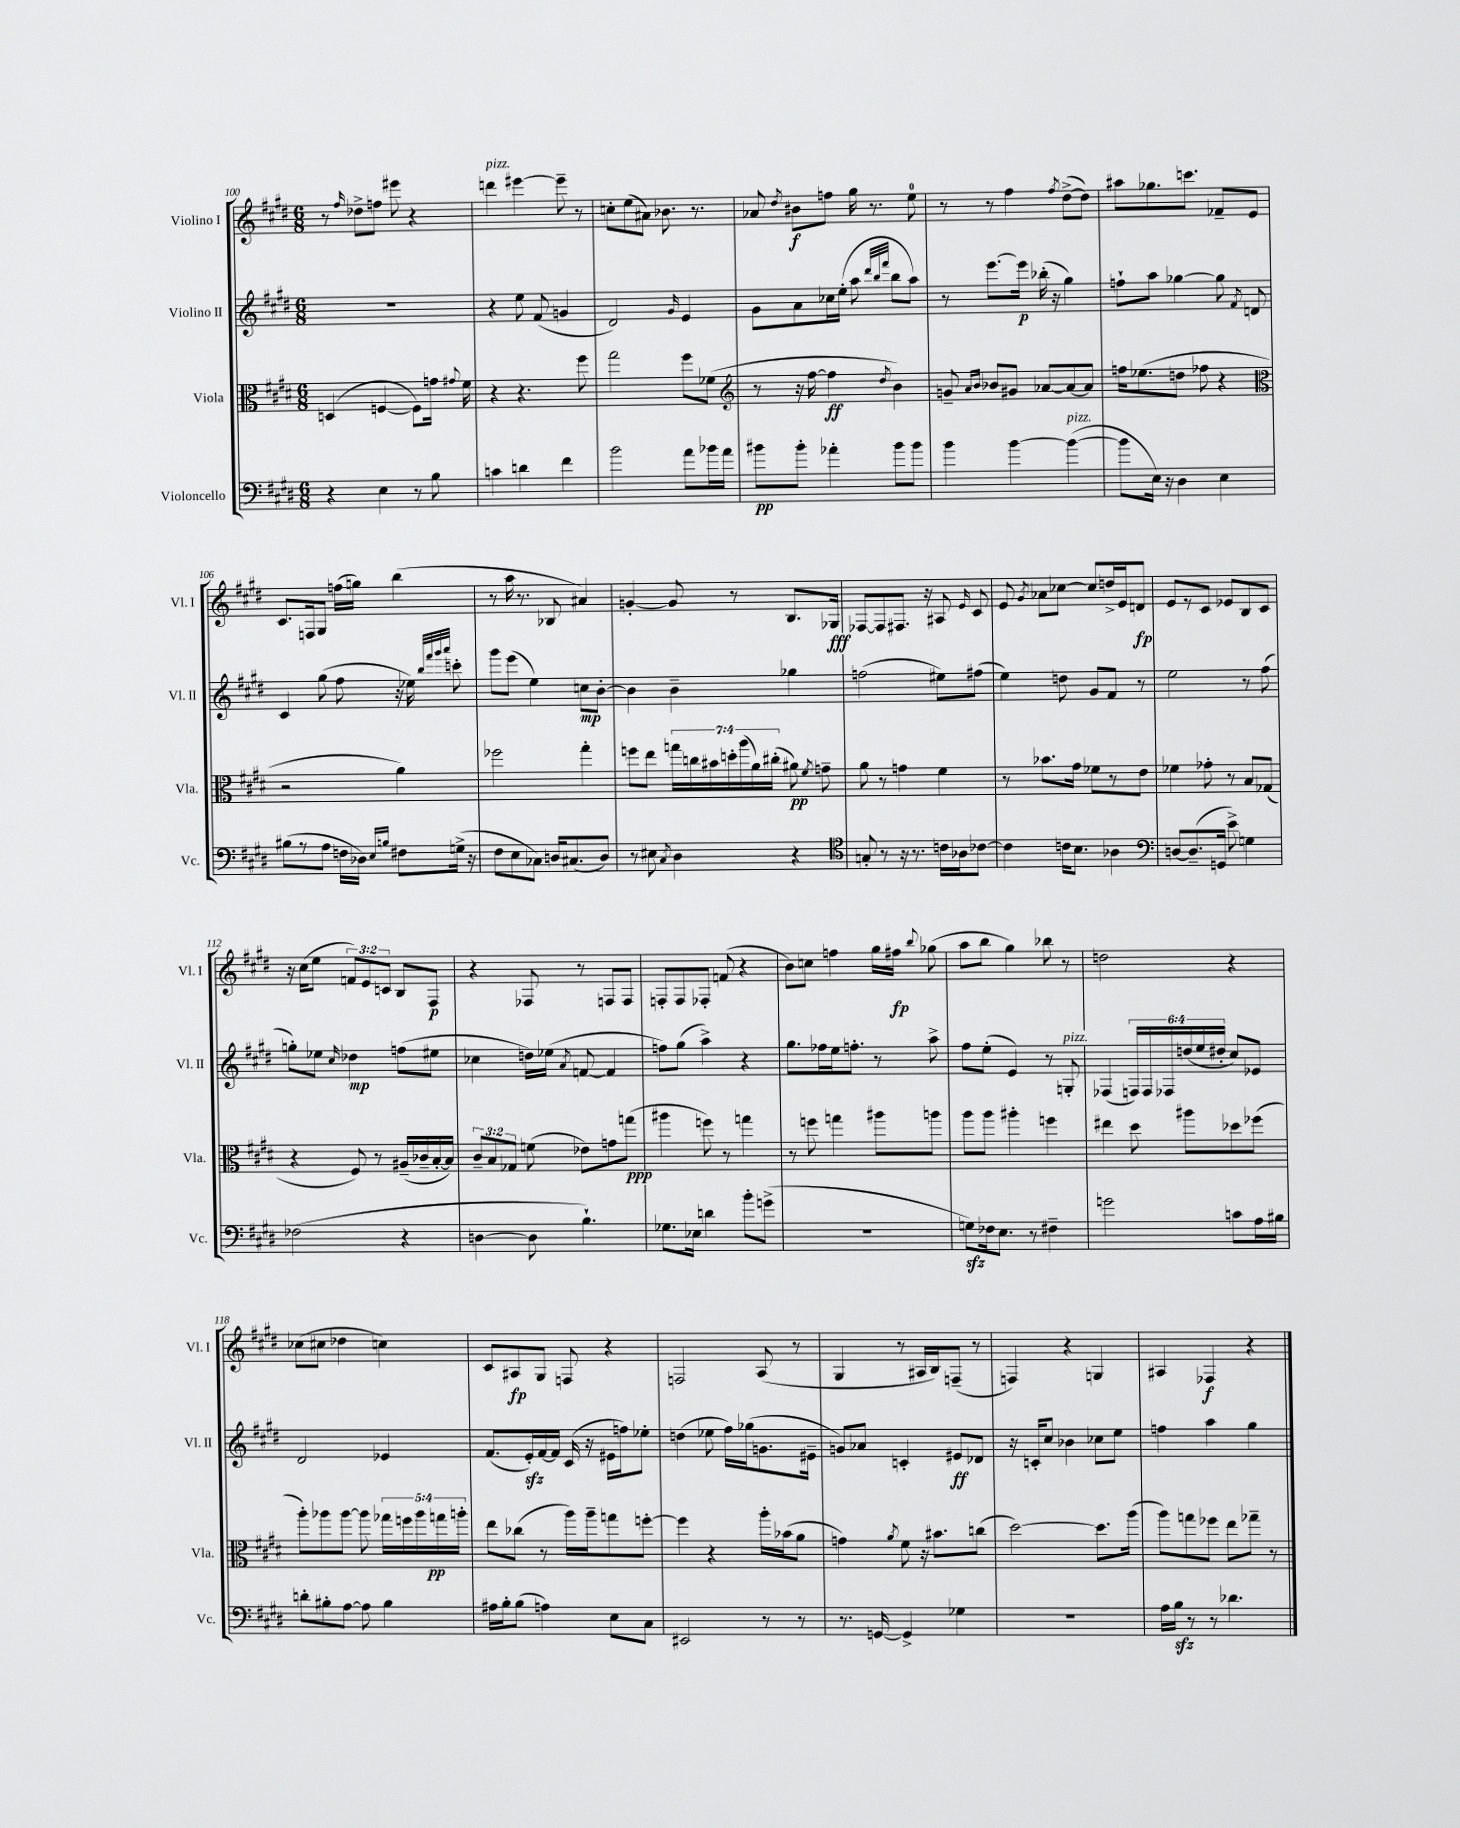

**kern	**kern	**kern	**kern
*staff4	*staff3	*staff2	*staff1
*clefF4	*clefC3	*clefG2	*clefG2
*k[f#c#g#d#]	*k[f#c#g#d#]	*k[f#c#g#d#]	*k[f#c#g#d#]
*M6/8	*M6/8	*M6/8	*M6/8
4r	(4D	2.r	8r
.	.	.	16qqff#
.	.	.	8dd-^
4E	[4F	.	8ff
.	.	.	8eee#
8r	8F])	.	4r
8B	16g	.	.
.	8qqg#	.	.
.	16f#	.	.
=	=	=	=
4c	4r	4r	4ddd
4d	4.r	8ee	[4eee#
.	.	(8f#	.
4f#	.	4g	8eee#~]
.	8ff#	.	8r
=	=	=	=
2b	2gg#	2d#)	8cc'
.	.	.	(8ee
.	.	.	8a#)
.	.	.	8.b-
.	.	16qqg#	.
8a	8ff#	4e	.
.	.	.	8.r
16b-	(8f-	.	.
16a	.	.	.
=	=	=	=
*	*clefG2	*	*
8b#	8r	8g#	8a-
.	.	.	8qdd#
8b#'	16r	8a	8b#
.	[16ff#	.	.
4a-'	4ff#]	16cc-	8ff
.	.	(16ee'	.
.	.	8aa	16gg#
.	.	.	8.r
.	.	32qqddd#	.
.	.	32qqbb	.
.	8qdd#	32qqfff#	.
8b#	4b)	8bb	.
8b#	.	8aa)	8ee
=	=	=	=
4b	8g~	8r	8r
.	16qqa	.	.
.	16qqb	.	.
.	8b-	[8.eee	8r
[4b	8g#	.	4ff#
.	.	16eee]	.
.	[8a-	(16bb-'	.
.	.	16r	.
.	.	.	8qff#
(4b_	8a-_	4gg#)	([8dd#^
.	8a-]	.	8dd#])
=	=	=	=
8b]	16ff	8ff`	8aa#
.	(8.ee-	.	.
16E)	.	8aa	8.gg-
16r	.	.	.
4D#	8dd	[4gg-	.
.	.	.	8.ccc
.	8ff-	.	.
4E	4r	8gg-]	8f-~
.	.	8qf#	.
.	.	8d	8e
=	=	=	=
*	*clefC3	*	*
(8B#	2r	4c#	8.c#
8r	.	.	.
.	.	.	16F
8A	.	(8gg#	8G#
16F	.	8ff#	(16ff
16D-)	.	.	16gg)
16qqE	.	.	.
16qqB	.	.	.
8F#	4a)	16r	(4bb
.	.	16ee-)	.
.	.	32qqbb	.
.	.	32qqfff#	.
.	.	32qqggg#	.
.	.	32qqaaa	.
(16G^	.	8ccc'	.
16r	.	.	.
=	=	=	=
8F#	2ff-	8ggg#	8r
8E	.	(8eee	16aa
.	.	.	8.r
8C-)	.	4ee)	.
16D	.	.	8B-
(8.C#	.	.	.
.	4gg#'	8cc	4a#)
8D)	.	[8b'	.
=	=	=	=
8r	8ff	4b]	[4g'
8E#	8ee	.	.
8qC#	.	.	.
4D#	28gg	4b~	8g]
.	28cc	.	.
.	28b#	.	.
.	28dd'	.	.
.	.	.	8r
.	(28aa	.	.
.	28a)	.	.
.	(28cc#'	.	.
4r	8a#)	4gg-	8.B
.	8qf#	.	.
.	8g~	.	.
.	.	.	16G-
=	=	=	=
*clefC4	*	*	*
8G'	8a	(2ff	[8F-
8r	8r	.	8F-]
16r	4g	.	8.F#
8.r	.	.	.
.	.	.	16r
16c	4f#	8ee#)	8A#
16A-	.	.	.
.	.	.	16qqe
[8c-	.	(8ff#	8c#
=	=	=	=
4c-]	8r	4ee)	8e
.	.	.	8qg#
.	8.b-	.	8a-
16c	.	8dd	[8cc-
8.B	16g#	.	.
.	8f-	8g#	8cc-]
4A-	8r	8f#	16dd^
.	.	.	16e
.	8e	8r	8d
=	=	=	=
*clefF4	*	*	*
[8D	4f-	2ee	8e
(8.D~]	.	.	8r
.	8g-'	.	8c#
16GG	.	.	.
8e^)	8r	.	8e-
4G	8B	8r	8B
.	(8G-	(8ff#	8c#
=	=	=	=
(2F-	4r	8gg')	16r
.	.	.	(16cc#
.	.	8ee-	8ee
.	.	16qqcc#	.
.	8F#)	4dd-	12f)
.	.	.	12e
.	8r	.	.
.	.	.	12c
4r	(16A#~	(8ff	8B
.	16c-~	.	.
.	[16B'	8ee#	8F#
.	16B])	.	.
=	=	=	=
[4D	12c#~	4cc-	4r
.	12B	.	.
.	12G-	.	.
8D]	(8f	16dd)	8F-
.	.	(16ee-	.
.	.	8qa	.
4.B`)	8e-)	[8f	8r
.	8g	4f]	8F
.	(8gg	.	8F
=	=	=	=
8.G-	4aa#	8ff)	8F'
.	.	(8gg#	8F
16E-	.	.	.
4d	8ff)	4aa^)	8F-'
.	8r	.	(8f
8b'	4gg	4r	4r
(8g^	.	.	.
=	=	=	=
2.r	8r	8.gg#	8b)
.	8ff	.	8cc
.	.	16ff-	.
.	4gg	16ee	4ff
.	.	8.ff'	.
.	8aa#	8r	16gg#
.	.	.	16ff#
.	.	.	8qqbb
.	8aa	8aa^	(8gg-
=	=	=	=
8G)	8aa	8ff#	8aa
16F-	8aa	(8ee'	8bb
8.E	.	.	.
.	4aa#'	4e)	4gg#)
8r	.	.	.
4F#~	4ff	8r	8bb-
.	.	8G'	8r
=	=	=	=
2g	4ee#	(4F-	2dd
.	8dd#	24F)	.
.	.	24F	.
.	.	24F-	.
.	8aa#	(24dd	.
.	.	24ee	.
.	.	24dd#'	.
8c	8dd-	8cc#)	4r
16A	(8ff-	8e-	.
16B#	.	.	.
=	=	=	=
8d'	8aa')	2d#	(8cc-
8B#'	8aa-	.	8cc#
[8A	[8aa-	.	4dd-
8A]	8aa-]	.	.
4B#	20gg-	4e-	4cc)
.	20ff	.	.
.	20aa-	.	.
.	20gg	.	.
.	20aa'	.	.
=	=	=	=
16A#	8ee	(8.f#	8c#
16B'	.	.	.
(8B	(8cc-	.	8A#
.	.	16e')	.
4A)	8r	[16f#	8G#
.	.	16f#]	.
.	16aa)	(16c#	8F
.	16aa~	16r	.
8E	8gg	16e#	4r
.	.	16ff)	.
8C#	[8ff'	8ee-'	.
=	=	=	=
2EE#	4ff]	(4dd	2F
.	4r	8ee-	.
.	.	16ff#)	.
.	.	(16gg-	.
8r	16aa'	8.g	(8A
.	(16b-	.	.
8r	8a	.	8r
.	.	16e#~	.
=	=	=	=
8.r	4g)	8g)	4G#
.	.	8a-	.
[16GG	.	.	.
.	8qa	.	.
4GG^]	8f#	4c'	8r
.	16r	.	16A#
.	8.b#	.	16B)
4G-	.	8e#	(8F~
.	(8cc	8d-	8r
=	=	=	=
2.r	[2dd#)	16r	4F)
.	.	16c'	.
.	.	8cc#	.
.	.	4b-	4r
.	8.dd#]	8cc-	4G
.	.	8ee	.
.	(16aa	.	.
=	=	=	=
16A	8aa)	4ff	4A#
16B	.	.	.
8r	8gg	.	.
8r	8ff-	4aa	4F-
4.d-	8ee	.	.
.	8gg-~	4gg#	4r
.	8r	.	.
==	==	==	==
*-	*-	*-	*-
